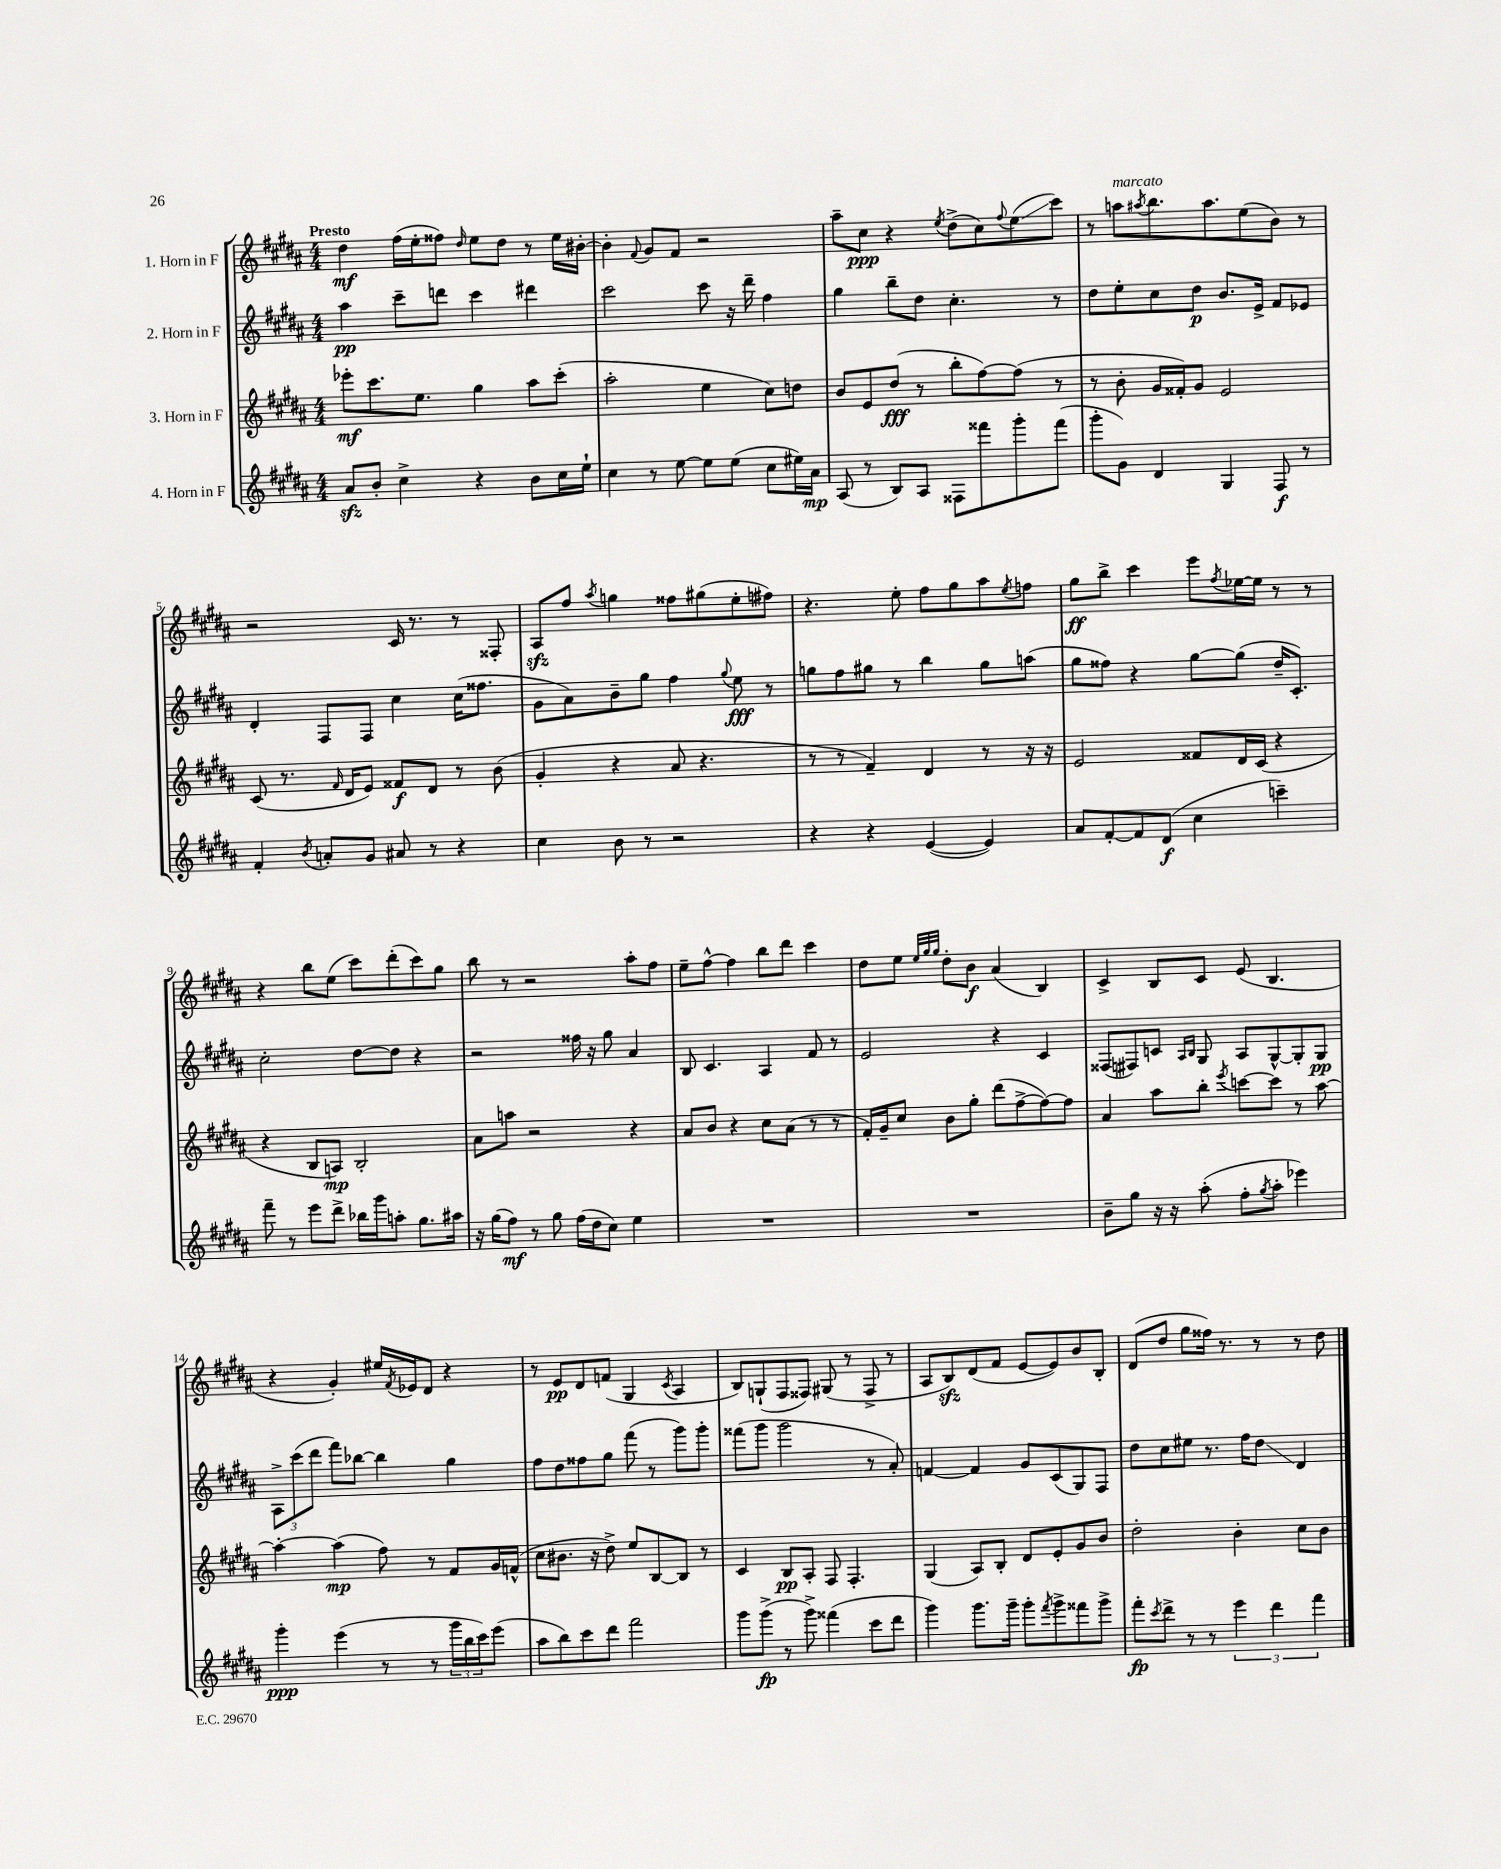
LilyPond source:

<<
\new StaffGroup <<
\new Staff = "s0" \with { instrumentName = "1. Horn in F" } {
    \clef treble \key b \major \numericTimeSignature \time 4/4 \tempo "Presto"
    dis''4\mf fis''16( e''16-. fisis''8) \grace { dis''16 } e''8 dis''8 r8 e''16 bis'16~-. |
    bis'4-. \appoggiatura { fis'8 } gis'8 fis'8 r2 |
    ais''8-- cis''8\ppp r4 \acciaccatura { e''8 } dis''8->( cis''8) \appoggiatura { fis''8 } e''8\glissando( cis'''8) |
    r8 a''8^\markup { \italic "marcato" } \acciaccatura { ais''8 } b''8. ais''8. e''8( b'8) r8 |
    r2 cis'16 r8. r8 fisis8-. |
    ais8\sfz fis''8 \acciaccatura { ais''8 } g''4 fisis''8 gis''8( e''8-. fis''8) |
    r4. e''8-. fis''8 gis''8 ais''8 \acciaccatura { e''8 } f''8 |
    gis''8\ff b''8-> cis'''4 e'''8 \acciaccatura { fis''8 } ees''16~ ees''16 r8 r8 |
    r4 b''8 e''8( cis'''8) dis'''8-.( cis'''8) gis''8 |
    b''8 r8 r2 ais''8-. fis''8 |
    e''8-- fis''8~-^ fis''4 b''8 dis'''8 cis'''4 |
    dis''8 e''8 \grace { e''32 gis''32 gis''32 } dis''8-. b'8\f ais'4( b4) |
    cis'4-> b8 cis'8 e'8( b4. |
    r4 gis'4-.) eis''16 \acciaccatura { fis'8 } ees'16 dis'8 r4 |
    r8 e'8\pp dis'8 f'8( gis4 \acciaccatura { cis'8 } ais4 |
    b8) g8-!( fis8 fisis8) gis8( r8 fisis8-> r8 |
    ais8 b8\sfz) dis'8( fis'8 e'8~ e'8) b'8 b8-. |
    dis'8( dis''8 gis''8 fisis''16) r8. r8 r8 dis''8 \bar "|." |
}
\new Staff = "s1" \with { instrumentName = "2. Horn in F" } {
    \clef treble \key b \major \numericTimeSignature \time 4/4
    ais''4\pp cis'''8-- d'''8 cis'''4 dis'''4 |
    cis'''2 cis'''8 r16 dis'''16-- fis''4 |
    gis''4 b''8-- dis''8 cis''4.-. r8 |
    dis''8 e''8-. cis''8 dis''8\p b'8. e'16-> fis'8 ees'8 |
    dis'4-. fis8 fis8 cis''4 cis''16( fisis''8. |
    gis'8 ais'8) b'8-- gis''8 fis''4 \appoggiatura { gis''8 } e''8\fff r8 |
    g''8 fis''8 gis''8 r8 b''4 gis''8 a''8( |
    gis''8 fisis''8) r4 gis''8~ gis''8( dis''16-- cis'8.-.) |
    cis''2-. dis''8~ dis''8 r4 |
    r2 fisis''16 r16 gis''8 ais'4 |
    b8 cis'4. ais4 fis'8 r8 |
    e'2 r4 cis'4 |
    fisis8( fis8) c'8 \grace { ais16 b16 } gis8 ais8 gis8~-^ gis8-. gis8\pp |
    \tuplet 3/2 { ais8-> cis'''8( dis'''8 } fis'''8) bes''8~ bes''4 gis''4 |
    fis''8 dis''8 fisis''8 gis''8 fis'''8( r8 gis'''8) gis'''8-. |
    fisis'''8( gis'''8 gis'''2 r8 ais'8-.) |
    f'4~ f'4 gis'8 cis'8( gis8) fis8 |
    dis''8 cis''8 eis''8 r8. fis''16 dis''8\glissando dis'4 \bar "|." |
}
\new Staff = "s2" \with { instrumentName = "3. Horn in F" } {
    \clef treble \key b \major \numericTimeSignature \time 4/4
    ees'''8-.\mf cis'''8. e''8. gis''4 ais''8 cis'''8-.( |
    ais''2-. e''4 cis''8) d''8 |
    b'8 e'8 dis''8\fff( r8 b''8-. fis''8~) fis''8( r8 |
    r8 b'8-. gis'16 fisis'16-.) gis'8 e'2 |
    cis'8( r8. \grace { fis'16 } dis'16 e'8) fisis'8\f dis'8 r8 b'8( |
    gis'4-. r4 ais'8 r4. |
    r8 r8 fis'4--) dis'4 r8 r16 r16 |
    e'2 fisis'8 dis'16 cis'16( r4 |
    r4 b8 a8\mp) b2-. |
    ais'8 a''8 r2 r4 |
    ais'8 b'8 r4 cis''8 ais'8( r8 r8 |
    fis'16-.) gis'16-- cis''8 b'8 gis''8-. dis'''8( fis''8~-> fis''8~) fis''8 |
    ais'4 ais''8 b''8-. \acciaccatura { e'''8 } c'''8~ c'''8 r8 ais''8~ |
    ais''4~-. ais''4\mp( fis''8) r8 fis'8 gis'16 f'16-^( |
    cis''8 bis'8. r16 dis''8->) e''8 b8~ b8 r8 |
    cis'4 b8\pp ais8-. fis8 fis4.-. |
    gis4( ais8) b8-. dis'8 e'8-. gis'8 b'8 |
    dis''2-. b'4-. cis''8 b'8 \bar "|." |
}
\new Staff = "s3" \with { instrumentName = "4. Horn in F" } {
    \clef treble \key b \major \numericTimeSignature \time 4/4
    ais'8\sfz b'8-. cis''4-> r4 b'8 cis''16 e''16-! |
    cis''4 r8 e''8~ e''8 e''8( cis''8 eis''16) ais'16\mp |
    ais8( r8 b8) ais8 fisis8 fisis'''8 gis'''8-. fisis'''8( |
    gis'''8-. gis'8) dis'4 gis4 fis8\f r8 |
    fis'4-. \acciaccatura { b'8 } a'8-. gis'8 ais'8 r8 r4 |
    cis''4 b'8 r8 r2 |
    r4 r4 e'4~( e'4) |
    ais'8 fis'8~-. fis'8 dis'8\f( cis''4 c'''4--) |
    fis'''8-- r8 e'''8 dis'''8-> bes''16 gis'''16 a''8-. gis''8. ais''16 |
    r16 gis''16( fis''8\mf) r8 gis''8 fis''16( dis''16 cis''8) e''4 |
    R1 |
    R1 |
    b'8-- gis''8 r16 r16 ais''8-.( fis''8-. \acciaccatura { gis''8 } ais''8-. ees'''4) |
    gis'''4-.\ppp e'''4( r8 r8 \tuplet 3/2 { gis'''16 b''16 cis'''16) } e'''8( |
    ais''8 b''8) cis'''8 dis'''8 fis'''2 |
    gis'''8 gis'''8->\fp( r8 gis'''8->) fisis'''4( cis'''8 dis'''8 |
    gis'''4) gis'''8. gis'''16-- gis'''8-. \acciaccatura { fis'''8 } gis'''8-> fisis'''8 gis'''8-> |
    fis'''8-.\fp \acciaccatura { cis'''8 } dis'''8-> r8 r8 \tuplet 3/2 { e'''4 dis'''4 fis'''4 } \bar "|." |
}
>>
>>
